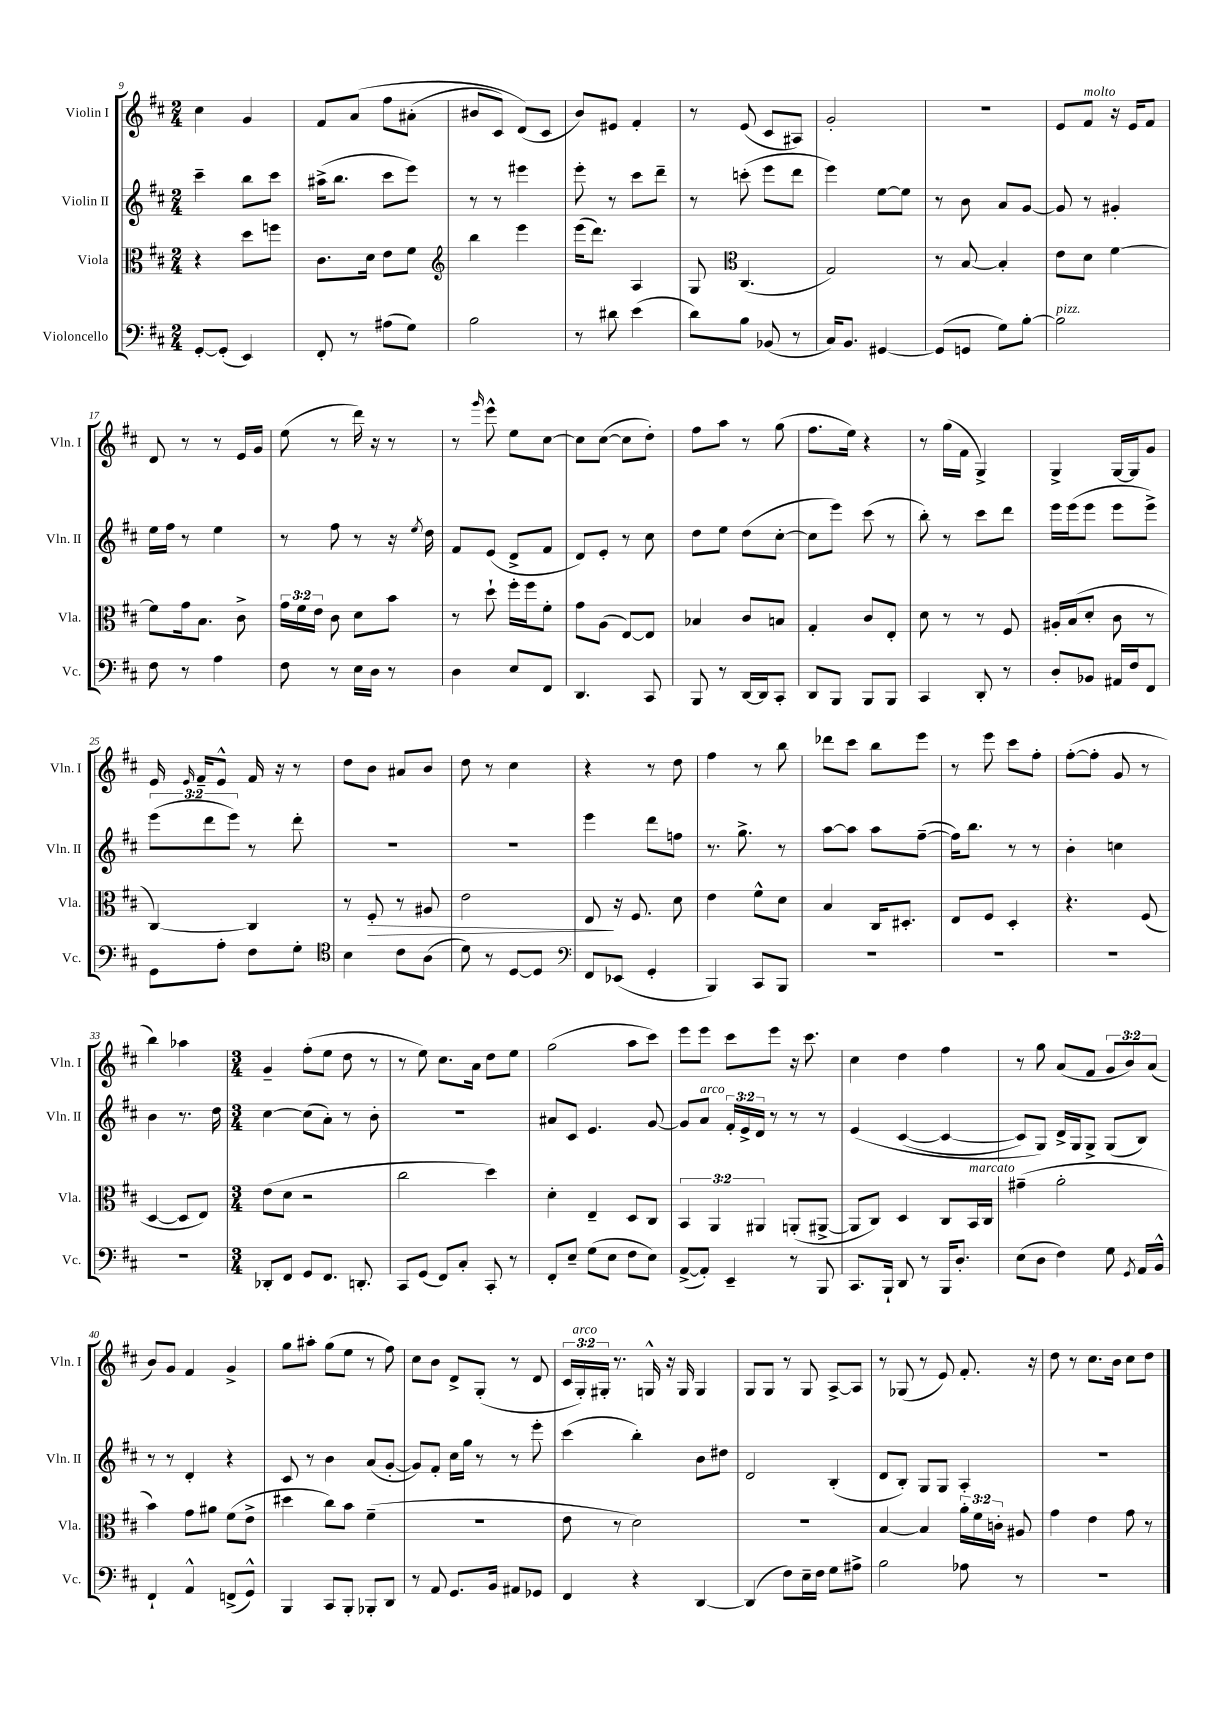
<<
\new StaffGroup <<
\new Staff = "s0" \with { instrumentName = "Violin I" shortInstrumentName = "Vln. I" } {
    \clef treble \key d \major \numericTimeSignature \time 2/4 \override Staff.TupletNumber.text = #tuplet-number::calc-fraction-text
    \autoBeamOff cis''4 g'4 |
    fis'8[ a'8]\( fis''8[ ais'8]-.( |
    bis'8[ cis'8]) d'8[(\) cis'8] |
    b'8[) eis'8] fis'4-. |
    r8 e'8( cis'8[ ais8]) |
    g'2-. |
    R2 |
    e'8[ fis'8]^\markup { \italic "molto" } r16 e'16[ fis'8] |
    d'8 r8 r8 e'16[ g'16] |
    e''8( r8 d'''16) r16 r8 |
    r8 \grace { g'''16 } e'''8-^ e''8[ cis''8]~ |
    cis''8[ cis''8]~( cis''8[ d''8]-.) |
    fis''8[ a''8] r8 g''8( |
    fis''8.[ e''16]) r4 |
    r8 g''16[( fis'16] g4->) |
    g4-> g16[~ g16 g'8] |
    e'16 \grace { e'16 } fis'16[-- e'8]-^ fis'16 r16 r8 |
    d''8[ b'8] ais'8[ b'8] |
    d''8 r8 cis''4 |
    r4 r8 d''8 |
    fis''4 r8 b''8 |
    des'''8[ cis'''8] b''8[ e'''8] |
    r8 e'''8 cis'''8[ fis''8]-. |
    fis''8[~-.( fis''8]-. g'8 r8 |
    b''4) aes''4 |
    \numericTimeSignature \time 3/4 g'4-- fis''8[-.( e''8] d''8 r8 |
    r8 e''8) cis''8.[ a'16] d''8[ e''8] |
    g''2( a''8[ cis'''8]) |
    e'''8[ e'''8] cis'''8[ e'''8] r16 cis'''8. |
    cis''4 d''4 fis''4 |
    r8 g''8 a'8[( fis'8] \tuplet 3/2 { g'8[ b'8) a'8]( } |
    b'8[) g'8] fis'4 g'4-> |
    g''8[ ais''8]-. g''8[( e''8] r8 fis''8) |
    cis''8[ b'8] d'8[-> g8]-.( r8 d'8 |
    \tuplet 3/2 { cis'16[ g16-.^\markup { \italic "arco" }) gis16]-. } r8. g16-^ r16 g16 g4 |
    g8[ g8] r8 g8 a8[~-> a8] |
    r8 ges8( r8 e'8) fis'8.-. r16 |
    d''8 r8 cis''8.[ b'16] cis''8[ d''8] \bar "|." |
}
\new Staff = "s1" \with { instrumentName = "Violin II" shortInstrumentName = "Vln. II" } {
    \clef treble \key d \major \numericTimeSignature \time 2/4 \override Staff.TupletNumber.text = #tuplet-number::calc-fraction-text
    \autoBeamOff cis'''4-- b''8[ cis'''8] |
    ais''16[->( b''8.] cis'''8[ e'''8]) |
    r8 r8 eis'''4 |
    e'''8-. r8 cis'''8[ d'''8]-- |
    r8 c'''8-.( e'''8[ d'''8] |
    e'''4) e''8[~ e''8] |
    r8 b'8 a'8[ g'8]~ |
    g'8 r8 gis'4-. |
    e''16[ fis''16] r8 e''4 |
    r8 fis''8 r8 r16 \acciaccatura { e''8 } d''16 |
    fis'8[ e'8]( d'8[-> fis'8] |
    d'8[) e'8]-. r8 cis''8 |
    d''8[ e''8] d''8[( cis''8]~-. |
    cis''8[ e'''8]) cis'''8( r8 |
    b''8-.) r8 cis'''8[ d'''8] |
    e'''16[ e'''16( e'''8] e'''8[ e'''8]->) |
    \tuplet 3/2 { e'''8[( d'''8 e'''8]) } r8 d'''8-. |
    R2 |
    R2 |
    e'''4 d'''8[ f''8] |
    r8. g''8.-> r8 |
    a''8[~ a''8] a''8[ fis''8]~--( |
    fis''16[) b''8.] r8 r8 |
    b'4-. c''4 |
    b'4 r8. d''16 |
    \numericTimeSignature \time 3/4 cis''4~ cis''8[( a'8]-.) r8 b'8-. |
    R2. |
    ais'8[ cis'8] e'4. g'8~ |
    g'8[ a'8]^\markup { \italic "arco" } \tuplet 3/2 { fis'16[-. e'16-> d'16] } r8 r8 r8 |
    e'4\( cis'4~( cis'4~ |
    cis'8[) g8]\) d'16[-> g16 g8]-> g8[( b8]) |
    r8 r8 d'4-. r4 |
    cis'8 r8 b'4 a'8[( g'8]~-. |
    g'8[) fis'8]-. cis''16[ g''16] r8 r8 e'''8-. |
    cis'''4( b''4-.) b'8[ dis''8] |
    d'2 b4-.( |
    d'8[ b8]-.) g8[ g8] a4-. |
    R2. \bar "|." |
}
\new Staff = "s2" \with { instrumentName = "Viola" shortInstrumentName = "Vla." } {
    \clef alto \key d \major \numericTimeSignature \time 2/4 \override Staff.TupletNumber.text = #tuplet-number::calc-fraction-text
    \autoBeamOff r4 d''8[ f''8] |
    cis'8.[ d'16] e'8[ fis'8] |
    \clef treble b''4 e'''4 |
    e'''16[( d'''8.]) a4 |
    g8 \clef alto cis4.( |
    g2) |
    r8 b8~ b4-. |
    e'8[ d'8] fis'4~ |
    fis'8[ g'16 b8.] cis'8-> |
    \tuplet 3/2 { g'16[ fis'16 e'16] } cis'8 d'8[ b'8] |
    r8 d''8-! fis''16[-. fis''16 fis'8]-. |
    g'8[ a8]( e8[~) e8] |
    bes4 cis'8[ b8] |
    g4-. cis'8[ e8]-. |
    d'8 r8 r8 fis8 |
    ais16[-. b16( d'8]-. cis'8 r8 |
    cis4~) cis4 |
    r8 fis8-.\> r8 ais8 |
    e'2 |
    e8\! r16 fis8. d'8 |
    e'4 fis'8[-^ d'8] |
    b4 cis16[ dis8.]-. |
    e8[ fis8] d4-. |
    r4. fis8( |
    d4~ d8[ e8]) |
    \numericTimeSignature \time 3/4 e'8[( d'8] r2 |
    cis''2 d''4) |
    d'4-. e4-- d8[ cis8] |
    \tuplet 3/2 { b,4 a,4 ais,4 } a,8[-.( ais,8]~-> |
    ais,8[ cis8]) d4 cis8[ b,16^\markup { \italic "marcato" } cis16] |
    gis'4--( a'2-. |
    b'4) g'8[ ais'8] fis'8[( e'8]-> |
    dis''4 cis''8[) b'8] fis'4--( |
    R2. |
    e'8 r8 d'2) |
    R2. |
    b4~ b4 \tuplet 3/2 { a'16[-. fis'16 c'16]-. } ais8 |
    g'4 e'4 g'8 r8 \bar "|." |
}
\new Staff = "s3" \with { instrumentName = "Violoncello" shortInstrumentName = "Vc." } {
    \clef bass \key d \major \numericTimeSignature \time 2/4
    \autoBeamOff g,8[~-. g,8]-.( e,4) |
    fis,8-. r8 ais8[( g8]) |
    b2 |
    r8 dis'8 e'4( |
    d'8[) b8] bes,8( r8 |
    cis16[) b,8.] gis,4~ |
    gis,8[( g,8] g8[) b8]~-. |
    b2^\markup { \italic "pizz." } |
    fis8 r8 a4 |
    fis8 r8 e16[ d16] r8 |
    d4 e8[ fis,8] |
    d,4. cis,8 |
    b,,8 r8 d,16[~ d,16 cis,8]-. |
    d,8[ b,,8] b,,8[ b,,8] |
    cis,4 d,8-. r8 |
    d8[-. bes,8] ais,16[ fis16 fis,8] |
    g,8[ a8]-. fis8[ g8]-. |
    \clef tenor b4 cis'8[ a8]( |
    d'8) r8 d8[~ d8] |
    \clef bass fis,8[ ees,8]( g,4-. |
    b,,4) cis,8[ b,,8] |
    R2 |
    R2 |
    R2 |
    R2 |
    \numericTimeSignature \time 3/4 des,8[-. fis,8] g,8[ fis,8.] d,8.-. |
    cis,8[ g,8]( fis,8[) cis8]-. cis,8-. r8 |
    fis,8[-. e8]-- g8[( e8] fis8[ e8]) |
    a,8[~->( a,8]-.) e,4-- r8 b,,8 |
    cis,8.[ b,,16]-! d,8 r8 b,,16[ d8.]-. |
    e8[( d8] fis4) g8 \acciaccatura { g,8 } a,16[ b,16]-^ |
    fis,4-! a,4-^ f,8[->( g,8]-^) |
    b,,4 cis,8[ b,,8]-. bes,,8[-. d,8] |
    r8 a,8 g,8.[ b,16] ais,8[ ges,8] |
    fis,4 r4 d,4~ |
    d,4( fis8[) e16-- fis16] g8[ ais8]-> |
    b2 aes8 r8 |
    R2. \bar "|." |
}
>>
>>
\layout { \context { \Score currentBarNumber = #9 } }
